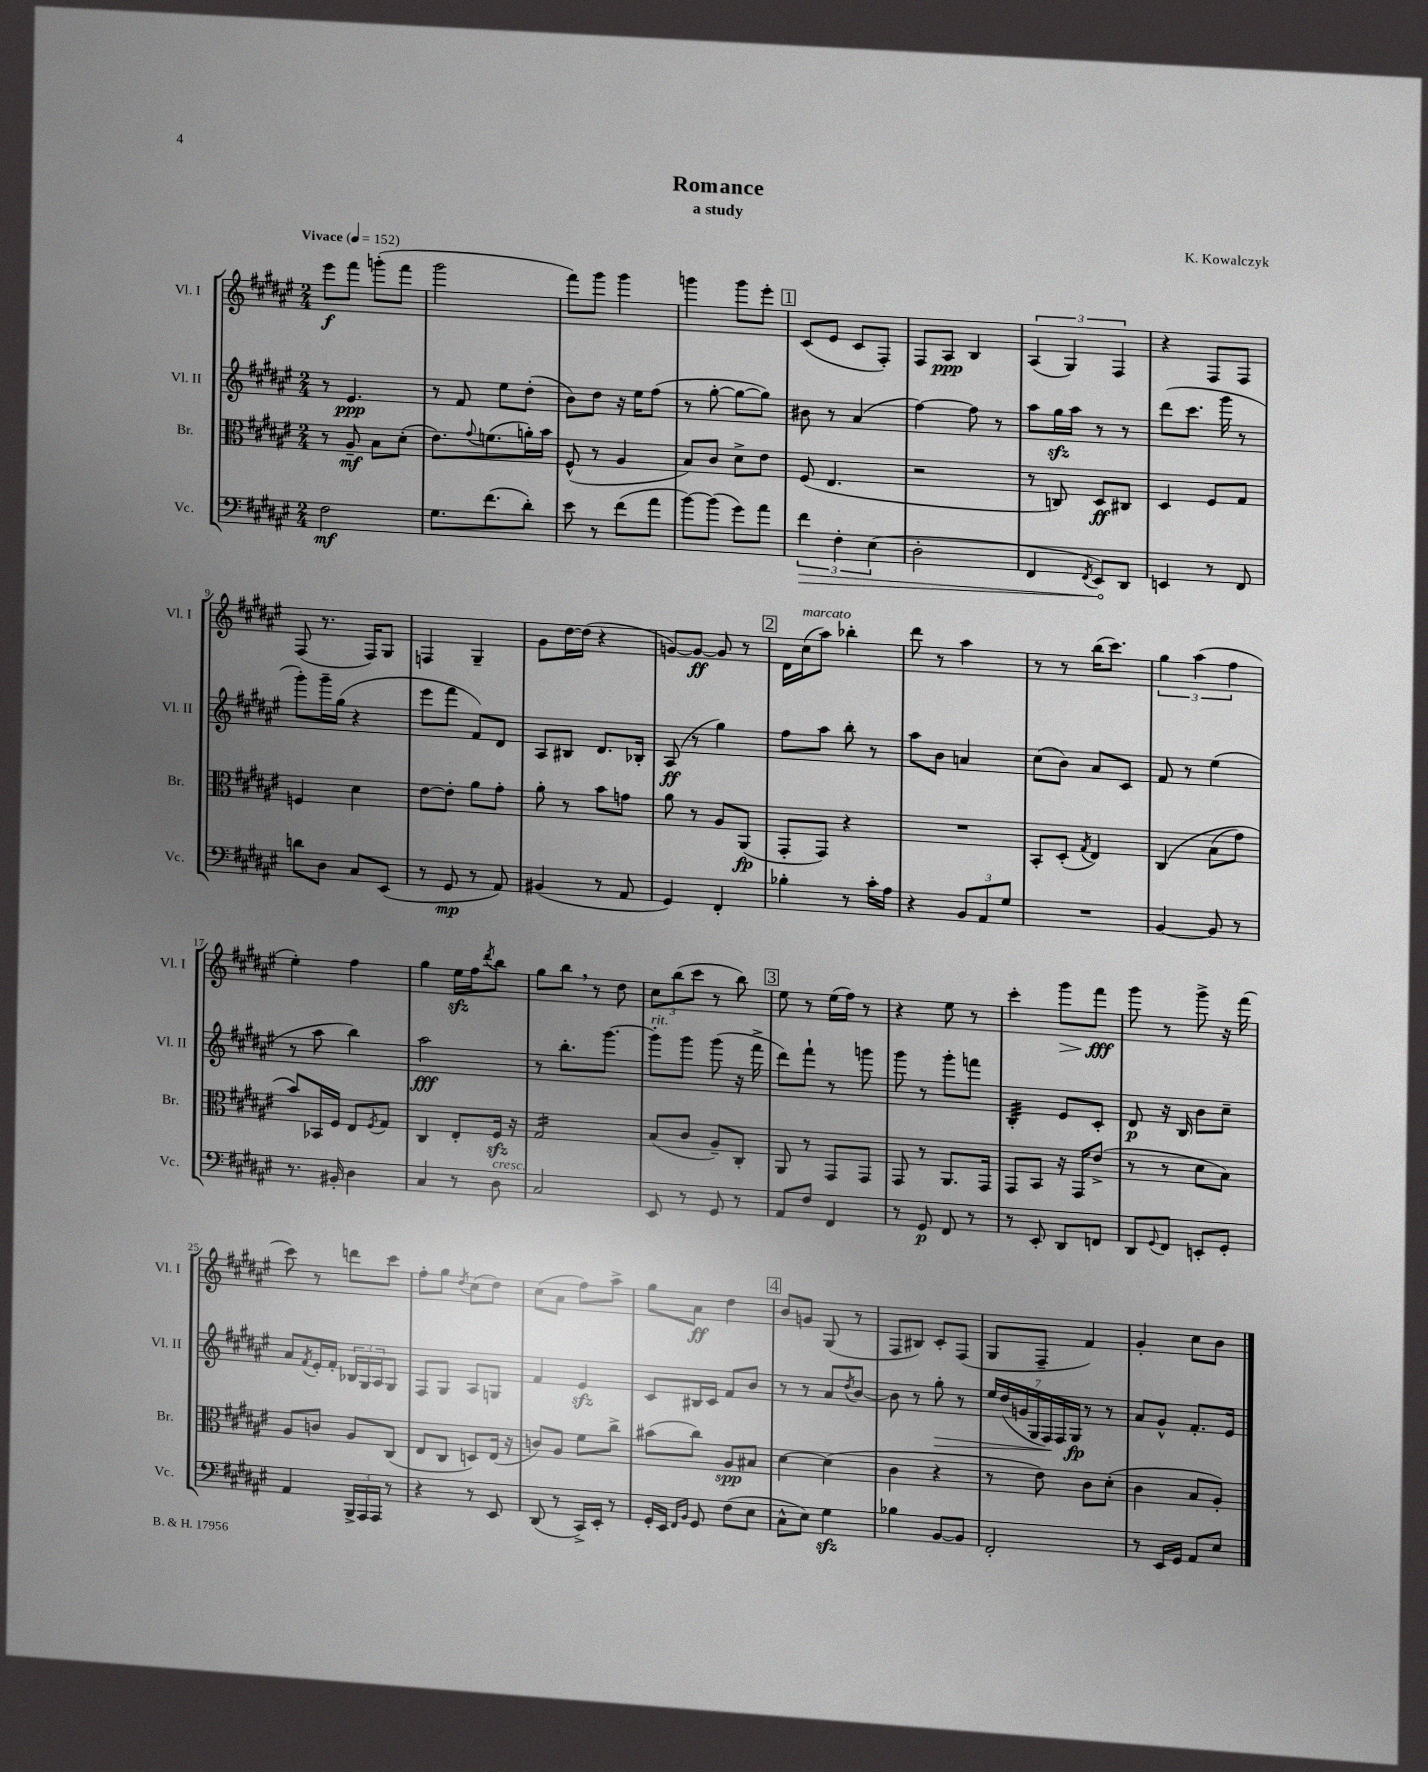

**kern	**kern	**kern	**kern
*staff4	*staff3	*staff2	*staff1
*clefF4	*clefC3	*clefG2	*clefG2
*k[f#c#g#d#a#e#]	*k[f#c#g#d#a#e#]	*k[f#c#g#d#a#e#]	*k[f#c#g#d#a#e#]
*M2/4	*M2/4	*M2/4	*M2/4
*MM152	*MM152	*MM152	*MM152
2F#	8r	8r	8eee#
.	8A#~	4.e#	8fff#
.	8B	.	(8ggg'
.	(8d#'	.	8fff#
=	=	=	=
8.G#	8.e#)	8r	2ggg#
.	.	8f#	.
.	8qqg#	.	.
(8.f#	(8.f	.	.
.	.	8ee#	.
8d#')	16a')	(8dd#'	.
.	16b	.	.
=	=	=	=
8e#	(8F#^^	8b)	8fff#)
8r	8r	8dd#	8ggg#
(8f#	4A#	16r	4ggg#
.	.	16ee#	.
8a#	.	(8ff#	.
=	=	=	=
[8b)	8B)	8r	4ggg
(8b]	8c#	[8gg#'	.
8g#)	8d#^	8gg#_	8ggg
8a#	8e#	8gg#])	8eee#'
=	=	=	=
6f#	(8F#	8b#	(8c#
.	4.E#	8r	8e#
6F#'	.	.	.
.	.	(4a#	8c#
(6E#	.	.	.
.	.	.	8F#')
=	=	=	=
2D#'	2r	[4ff#)	8F#
.	.	.	8A#
.	.	8ff#]	4B
.	.	8r	.
=	=	=	=
4FF#	8r	8aa#	(6A#
.	8C)	16gg#	.
.	.	.	6G#)
.	.	16aa#	.
8qFF#	.	.	.
8EE#)	8D#	8r	.
.	.	.	6F#
8DD#	8C#	8r	.
=	=	=	=
4EE	4D#	(8ddd#	4r
.	.	8.ccc#	.
8r	8F#	.	8F#
.	.	16ggg#	.
8FF#	8G#	8r	8F#
=	=	=	=
8d	4F	8ggg#')	(8F#
8D#	.	16ggg#~	8.r
.	.	(16gg#	.
8C#	4d#	4r	.
.	.	.	16F#)
(8EE#	.	.	8G#
=	=	=	=
8r	[8e#	8eee#	4F
8GG#	8e#']	8fff#	.
8r	8a#	8f#)	4G#~
8AA#)	8g#'	8d#	.
=	=	=	=
(4BB#	8a#'	8A#	8g#
.	8r	8B#	[16dd#
.	.	.	(16dd#]
8r	8b	8.d#	4r
8AA#	8g	.	.
.	.	16B-'	.
=	=	=	=
4GG#)	8a#	(8A#	[8g)
.	8r	8r	8g_
4FF#'	8A#	4gg#)	8g]
.	(8AA#	.	8r
=	=	=	=
4B-'	8GG#'	8ff#	16d#
.	.	.	(16cc#
.	8GG#)	8aa#	8aa#)
8r	4r	8bb'	4bb-'
16c#'	.	8r	.
16A#	.	.	.
=	=	=	=
4r	2r	8aa#	8ddd#
.	.	8b	8r
12BB	.	4a	4aa#
12AA#	.	.	.
12G#	.	.	.
=	=	=	=
2r	8BB'	(8cc#	8r
.	(8D#'	8b)	8r
.	8qG#	.	.
.	4E#)	8a#	(16bb
.	.	.	8.ccc#)
.	.	8c#	.
=	=	=	=
[4BB	&(4C#	8f#	6gg#
.	.	8r	.
.	.	.	(6aa#
8BB]	(8B	(4ee#	.
.	.	.	6ff#
8r	8g#)	.	.
=	=	=	=
8.r	8b&)	8r	4ee#')
.	16BB-	8aa#	.
16BB#'	16F#	.	.
4D#	8E#	4bb)	4ff#
.	8qF#	.	.
.	8G#	.	.
=	=	=	=
4C#	4C#	2aa#	4gg#
8r	8E#'	.	16ee#
.	.	.	16ff#
.	.	.	8qddd#
8D#	16F#	.	8bb
.	16r	.	.
=	=	=	=
2C#	2G#	8r	8gg#
.	.	8.bb'	8bb
.	.	.	8r
.	.	[8.ggg#	.
.	.	.	8dd#
=	=	=	=
8EE#	(8B	8ggg#']	12cc#
.	.	.	(12bb
8r	8c#	8ggg#	.
.	.	.	12ccc#
8GG#	8A#~)	(8ggg#	8r
8r	8C#'	16r	8bb)
.	.	16fff#^	.
=	=	=	=
8AA#	8AA#	8ddd#)	8ee#
8F#	8r	8fff#`	8r
4FF#	8GG#	8r	(16ee#
.	.	.	16ff#)
.	8GG#	8ggg	8r
=	=	=	=
8r	8GG#	8ggg#	4r
8GG#	8r	8r	.
8FF#	8.AA#	8ggg#'	8ee#
8r	.	8fff	8r
.	16GG#	.	.
=	=	=	=
8r	8GG#	4B'	4ccc#'
8EE#'	8BB	.	.
8DD#	16r	8e#	8ggg#
.	16GG#	.	.
8FF	(8e#^	8c#'	8fff#
=	=	=	=
8DD#	8r	8d#	8ggg#
8qqGG#	.	.	.
8FF#	8r	16r	8r
.	.	16B	.
8EE'	8d#	8b	8ggg#^
8GG#'	8B)	8cc#~	16r
.	.	.	(16fff#
=	=	=	=
4AA#	8A#	8a#	8ccc#)
.	.	8qf#	.
.	8c	16e#'	8r
.	.	16f#'	.
24BBB^	8A#	24B-	8ddd
24AAA#	.	24G#	.
24AAA#	.	24A#	.
8r	(8C#	8G#	8ccc#
=	=	=	=
4r	8E#	8F#	8ff#'
.	8C#	8G#	8gg#
.	.	.	8qdd#
8r	8D)	8A#	(8cc#
8EE#	(16E#	8G	8dd#)
.	16r	.	.
=	=	=	=
(8DD#	8c)	4f#	(8cc#
8r	8A#	.	8a#
16CC#^)	8f#	4e#	8ff#)
16EE#'	.	.	.
8r	8cc#^	.	8aa#^
=	=	=	=
16GG#'	(8b#	8c#	8gg#
16EE#	.	.	.
16qqFF#	.	.	.
16qqBB	.	.	.
8GG#	8cc#)	16B#	8a#
.	.	16c#	.
(8F#	8A#	8f#	4dd#
8E#	8B#	8b	.
=	=	=	=
8C#^^	[4d#	8r	8b
8E#)	.	8r	8g
4G#	(4d#]	8a#	(8G#
.	.	8qdd#	.
.	.	[8b	8r
=	=	=	=
4B-	4c#	8b]	8F#
.	.	8r	8B#)
[8BB	4r	8gg#'	8c#'
8BB]	.	8r	(8F#
=	=	=	=
2FF#'	8r	28ee#	8G#
.	.	(28dd#	.
.	.	28g	.
.	.	28G#	.
.	8e#)	.	8F#~
.	.	28F#)	.
.	.	28F#	.
.	.	28G#	.
.	8c#	8r	4f#)
.	(8d#'	8r	.
=	=	=	=
8r	4c#	8a#	4g#'
16EE#	.	8g#^^	.
16GG#	.	.	.
8AA#	8B	8.f#'	8cc#
8E#	8A#')	.	8b
.	.	16e#	.
==	==	==	==
*-	*-	*-	*-
